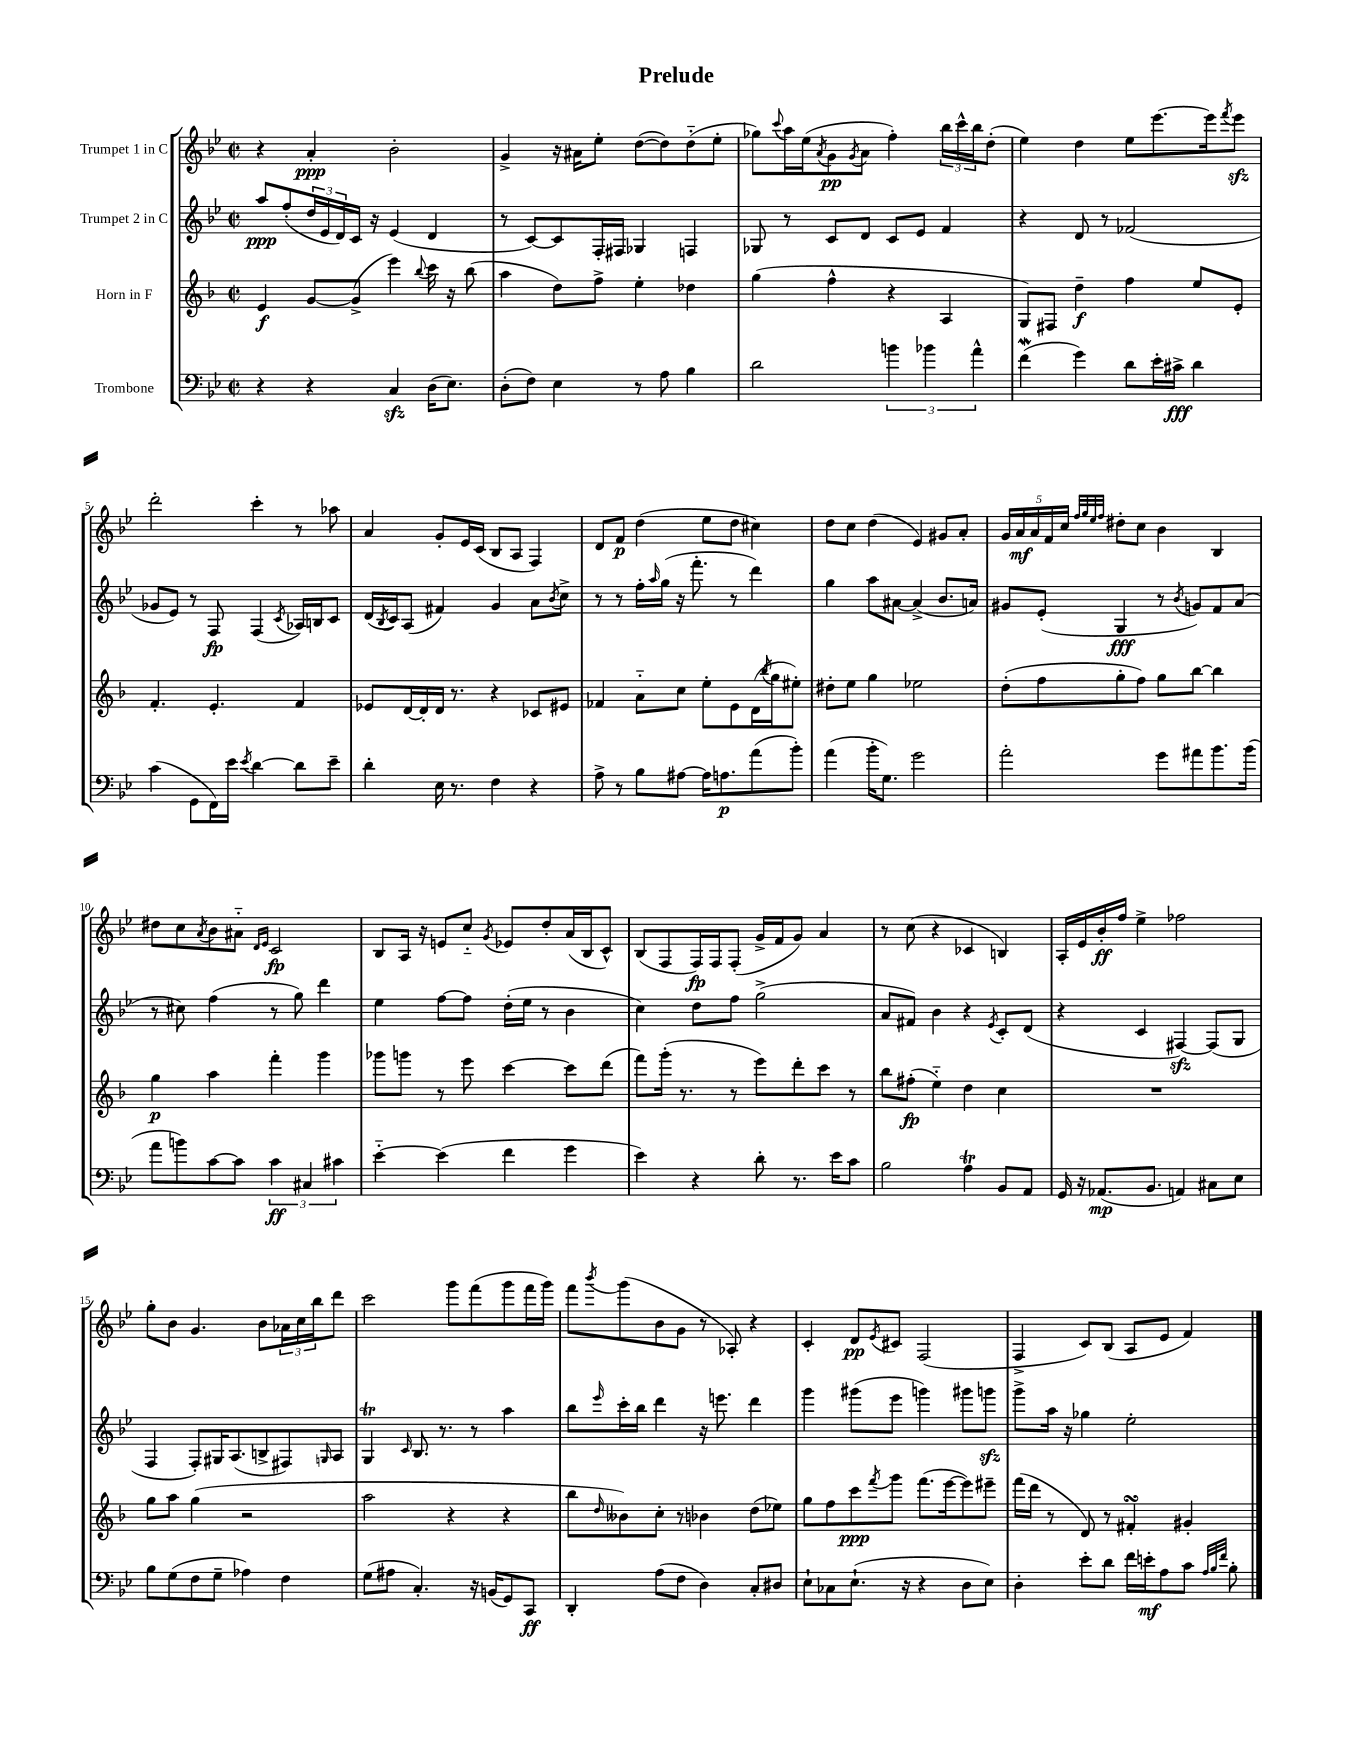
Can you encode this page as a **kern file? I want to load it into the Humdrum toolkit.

**kern	**kern	**kern	**kern
*staff4	*staff3	*staff2	*staff1
*clefF4	*clefG2	*clefG2	*clefG2
*k[b-e-]	*k[b-]	*k[b-e-]	*k[b-e-]
*M2/2	*M2/2	*M2/2	*M2/2
*met(c|)	*met(c|)	*met(c|)	*met(c|)
4r	4e	8aa	4r
.	.	(8ff'	.
4r	[8g	24dd	4a'
.	.	24e-	.
.	.	24d)	.
.	(8g^]	16c	.
.	.	16r	.
4C	4eee)	(4e-	2b-'
.	8qqbb-	.	.
(16D	16ccc	4d	.
8.E-)	16r	.	.
.	(8bb-	.	.
=	=	=	=
(8D'	4aa	8r	4g^
8F)	.	[8c)	.
4E-	8dd)	8c]	16r
.	.	.	16a#
.	8ff^	16F'	8ee-'
.	.	16F#	.
8r	4ee'	4G-	([8dd
8A	.	.	8dd])
4B-	4dd-	4F	(8dd'~
.	.	.	8ee-'
=	=	=	=
2d	(4gg	8G-	8gg-)
.	.	.	8qqccc
.	.	8r	16aa
.	.	.	(16ee-
.	.	.	8qa
.	4ff^^	8c	8g
.	.	.	8qg
.	.	8d	8a
6b	4r	8c	4ff')
.	.	8e-	.
6b-	.	.	.
.	4A	4f	24bb-
.	.	.	24ccc^^
6a^^	.	.	24bb-
.	.	.	(8dd'
=	=	=	=
(4f	8G)	4r	4ee-)
.	8F#	.	.
4g)	4dd~	8d	4dd
.	.	8r	.
8d	4ff	(2f-	8ee-
16e-'	.	.	[8.eee-
16c#^	.	.	.
4d	8ee	.	.
.	.	.	16eee-]
.	.	.	8qfff
.	8e'	.	8eee-
=	=	=	=
(4c	4.f'	8g-	2ddd'
.	.	8e-)	.
8GG	.	8r	.
16FF)	4.e'	8F	.
16e-	.	.	.
8qe-	.	.	.
[4d	.	(4F	4ccc'
.	.	8qc	.
8d]	4f	16A-)	8r
.	.	16B	.
8e-~	.	8c	8aa-
=	=	=	=
4d'	8e-	(16d	4a
.	.	8qB-	.
.	.	16c)	.
.	[16d	(8A	.
.	16d']	.	.
16E-	16d	4f#)	8g'
8.r	8.r	.	.
.	.	.	16e-
.	.	.	(16c
4F	4r	4g	8B-
.	.	.	8A
4r	8c-	8a	4F)
.	.	8qb-	.
.	8e#	8cc^	.
=	=	=	=
8A^	4f-	8r	8d
8r	.	8r	8f
8B-	8a'~	16ff'	(4dd
.	.	16qqaa	.
.	.	(16gg	.
[8A#	8cc	16r	.
.	.	8.fff'	.
16A#]	8ee'	.	8ee-
8.A	.	.	.
.	8e	8r	8dd
(8a	(16d	4ddd)	4cc#)
.	8qbb-	.	.
.	16gg	.	.
8b-')	8ee#')	.	.
=	=	=	=
(4a	8dd#'	4gg	8dd
.	8ee	.	8cc
16b-'	4gg	8aa	(4dd
8.G)	.	.	.
.	.	[8a#	.
2g	2ee-	(4a#^]	4e-)
.	.	8.b-	8g#
.	.	.	8a'
.	.	16a)	.
=	=	=	=
2a'	(8dd'	8g#	20g
.	.	.	20a
.	.	.	20a
.	8ff	(8e-'	.
.	.	.	20f
.	.	.	20cc
.	.	.	32qqff
.	.	.	32qqgg
.	.	.	32qqee-
.	.	.	32qqff
.	8gg'	4G	8dd#'
.	8ff)	.	8cc
8g	8gg	8r	4b-
.	.	8qb-	.
8a#	[8bb-	8g)	.
8.b-	4bb-]	8f	4B-
.	.	(8a	.
(16b-	.	.	.
=	=	=	=
8a	4gg	8r	8dd#
8b)	.	8cc#)	8cc
.	.	.	8qa
[8c	4aa	(4ff	8b-
8c]	.	.	8a#'~
.	.	.	16qqd
.	.	.	16qqe-
6c	4fff'	8r	2c
.	.	8gg)	.
6C#	.	.	.
.	4ggg	4ddd	.
6c#	.	.	.
=	=	=	=
[4e-'~	8ggg-	4ee-	8B-
.	8ggg	.	16A
.	.	.	16r
(4e-]	8r	[8ff	8e
.	8eee	8ff]	8cc'~
.	.	.	8qg
4f	[4ccc	(16dd'	8e-
.	.	16ee-	.
.	.	8r	8dd'
4g	8ccc]	4b-	(16a
.	.	.	16B-
.	(8ddd	.	8c^^)
=	=	=	=
4e-)	8fff)	4cc)	(8B-
.	(16ggg'	.	8F
.	8.r	.	.
4r	.	8dd	16F)
.	.	.	16F
.	8r	8ff	(8F'
8d'	8eee)	(2gg^	16g^
.	.	.	16f
8.r	8ddd'	.	8g)
.	8ccc	.	4a
16e-	.	.	.
8c	8r	.	.
=	=	=	=
2B-	8bb-	8a	8r
.	(8ff#'	8f#)	(8cc
.	4ee'~)	4b-	4r
4A	4dd	4r	4c-
.	.	8qe-	.
8BB-	4cc	8c'	4B)
8AA	.	(8d	.
=	=	=	=
16GG	1r	4r	16A'
16r	.	.	16e-
(8.AA-	.	.	16b-'
.	.	.	16ff
.	.	4c	4ee-^
8.BB-	.	.	.
4AA)	.	[4F#)	2ff-
8C#	.	(8F#]	.
8E-	.	8G	.
=	=	=	=
8B-	8gg	4F	8gg'
(8G	8aa	.	8b-
8F	(4gg	8F')	4.g
8G~	.	16G#	.
.	.	(8.A	.
4A-)	2r	.	.
.	.	8B^	8b-
4F	.	8F#)	24a-
.	.	.	24cc
.	.	.	24bb-
.	.	16qqG	.
.	.	8A	8ddd
=	=	=	=
(8G	2aa	4G	2ccc
8A#	.	.	.
.	.	16qqc	.
4.C')	.	8.B-	.
.	.	8.r	.
.	4r	.	8ggg
16r	.	8r	(8fff
(16BB	.	.	.
8GG)	4r	4aa	8ggg
8CC	.	.	16fff
.	.	.	16ggg)
=	=	=	=
4DD'	8bb-	8bb-	8fff
.	16qqdd	16qqeee-	8qbbb-
.	8b--)	16ccc'	(8ggg
.	.	16bb-	.
(8A	8cc'	4ddd	8b-
8F	8r	.	8g
4D)	4b-	16r	8r
.	.	8.eee	.
.	.	.	8A-')
8C'	(8dd	4ddd	4r
8D#	8ee-)	.	.
=	=	=	=
8E-`	8gg	4ggg	4c'
8C-	8ff	.	.
(8.E-`	8ccc	(8ggg#	8d
.	8qfff	.	8qe-
.	8ggg	8eee-	8c#
16r	.	.	.
4r	(8.fff	4ggg)	(2F
.	[16eee	.	.
8D	8eee])	8ggg#	.
8E-)	8eee#~	8ggg	.
=	=	=	=
4D'	(16fff	8ggg^	4F^
.	16ddd	.	.
.	8r	16aa	.
.	.	16r	.
8e-'	8d)	4gg-	8c)
8d	8r	.	(8B-
16f	4f#'	2ee-'	8A
16e'	.	.	.
8A	.	.	8e-
8c	4g#'	.	4f)
32qqA	.	.	.
32qqB-	.	.	.
32qqf	.	.	.
8B-'	.	.	.
==	==	==	==
*-	*-	*-	*-
